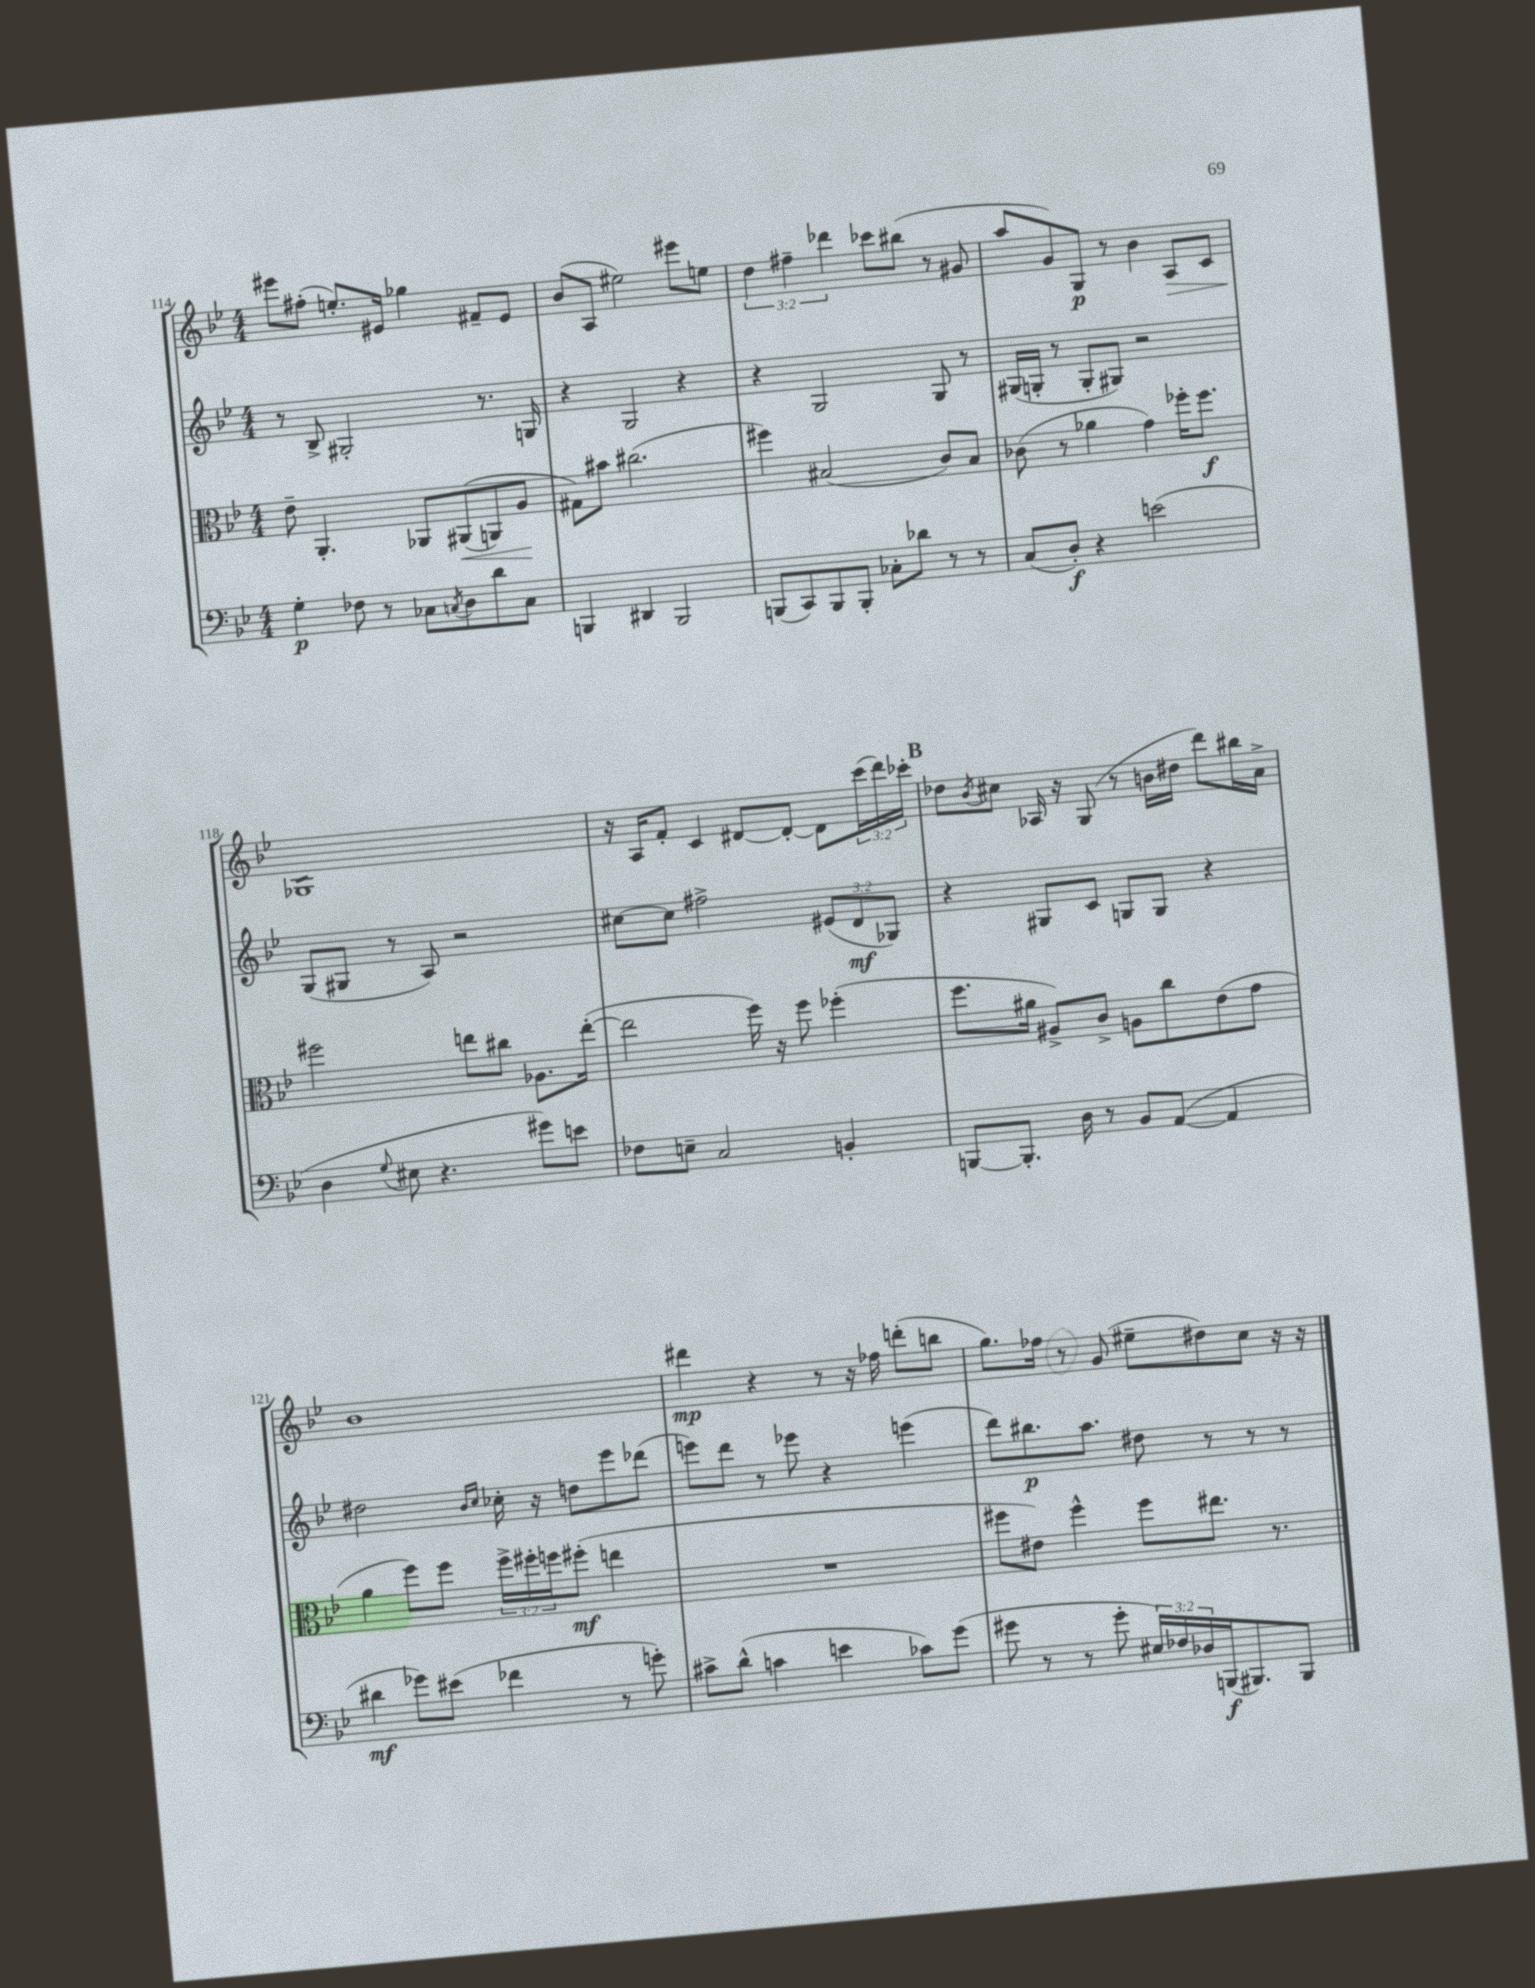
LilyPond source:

<<
\new StaffGroup <<
\new Staff = "s0" {
    \clef treble \key bes \major \numericTimeSignature \time 4/4 \override Staff.TupletNumber.text = #tuplet-number::calc-fraction-text
    eis'''8 fis''8-.( e''8.-.) eis'16 ges''4 fis'8-- eis'8 |
    bes'8( a8 eis''2) eis'''8 e''8 |
    \tuplet 3/2 { d''4 fis''4-- des'''4 } ces'''8 bis''8( r8 gis'8 |
    a''8 g'8) g8\p r8 bes'4 a8\> c'8 |
    ges1:8\! |
    r16 a16 f'8-. c'4 dis'8~ dis'8~-. dis'8 \tuplet 3/2 { c'''16( d'''16) ces'''16-. } |
    \mark \markup { \bold "B" } des''8 \acciaccatura { bes'8 } cis''8 aes16 r16 g8( r8 b'16 dis''16 d'''8) bis''16 a'16-> |
    bes'1 |
    dis'''4\mp r4 r8 r16 fes''16 d'''8-.( b''8 |
    g''8.) fes''16 r8 g'8( eis''8-- dis''8) c''8 r16 r16 \bar "|." |
}
\new Staff = "s1" {
    \clef treble \key bes \major \numericTimeSignature \time 4/4 \override Staff.TupletNumber.text = #tuplet-number::calc-fraction-text
    r8 bes8-> gis2-. r8. g16 |
    r4 g2 r4 |
    r4 g2 g8 r8 |
    gis16( g16-. r8 g8-. gis8) r2 |
    g8( gis8 r8 a8) r2 |
    cis''8~ cis''8 fis''2-> \tuplet 3/2 { eis'8( d'8\mf ges8) } |
    \mark \markup { \bold "B" } r4 gis8 c'8 g8 g8 r4 |
    dis''2 \grace { bes'16 c''16 } ces''16-. r16 d''8 ees'''8 des'''8( |
    e'''8) d'''8 r8 ees'''8 r4 e'''4( |
    d'''8) bis''8.\p a''8. dis''8 r8 r8 r8 \bar "|." |
}
\new Staff = "s2" {
    \clef alto \key bes \major \numericTimeSignature \time 4/4 \override Staff.TupletNumber.text = #tuplet-number::calc-fraction-text
    ees'8-- a,4.-. aes,8 ais,8\<(\( a,8) a8\! |
    gis8\) bis'8 cis''2.( |
    fis''4) bis2( c'8) bis8 |
    ces'8( r8 aes'4 g'4) fes''16-. fes''8.\f |
    fis''2 e''8 cis''8 aes8. e''16~-.( |
    e''2 f''16) r16 f''8 fes''4-.( |
    \mark \markup { \bold "B" } f''8. ais'16 ais8->) c'8-> a8 c''8 ees'8( g'8 |
    a'4 f''8) f''8 \tuplet 3/2 { f''16-> fis''16-. f''16 } fis''8-.\mf( e''4 |
    R1 |
    fis''8 eis'8) fis''4-^ fis''8 eis''8. r8. \bar "|." |
}
\new Staff = "s3" {
    \clef bass \key bes \major \numericTimeSignature \time 4/4 \override Staff.TupletNumber.text = #tuplet-number::calc-fraction-text
    g4-.\p fes8 r8 ces8 \acciaccatura { c8 } d8 d'8 c8 |
    b,,4 dis,4 b,,2 |
    b,,8( c,8) b,,8 b,,8-. ces8-. des'8 r8 r8 |
    c8( d8-.\f) r4 e'2( |
    d4 \appoggiatura { g8 } eis8 r4. gis'8) e'8 |
    fes8 e8-- c2 b,4-. |
    \mark \markup { \bold "B" } b,,8~ b,,8.-. d16 r8 bes,8 a,8~( a,4 |
    dis'4\mf ges'8) eis'8( fes'4 r8 g'8-.) |
    cis'8-> d'8-^( c'4 e'4 ces'8) g'8( |
    gis'8 r8 r8 gis'8-. \tuplet 3/2 { eis16) fes16 des16 } b,,16\f( bis,,8.) bis,,8 \bar "|." |
}
>>
>>
\layout { \context { \Score currentBarNumber = #114 } }
